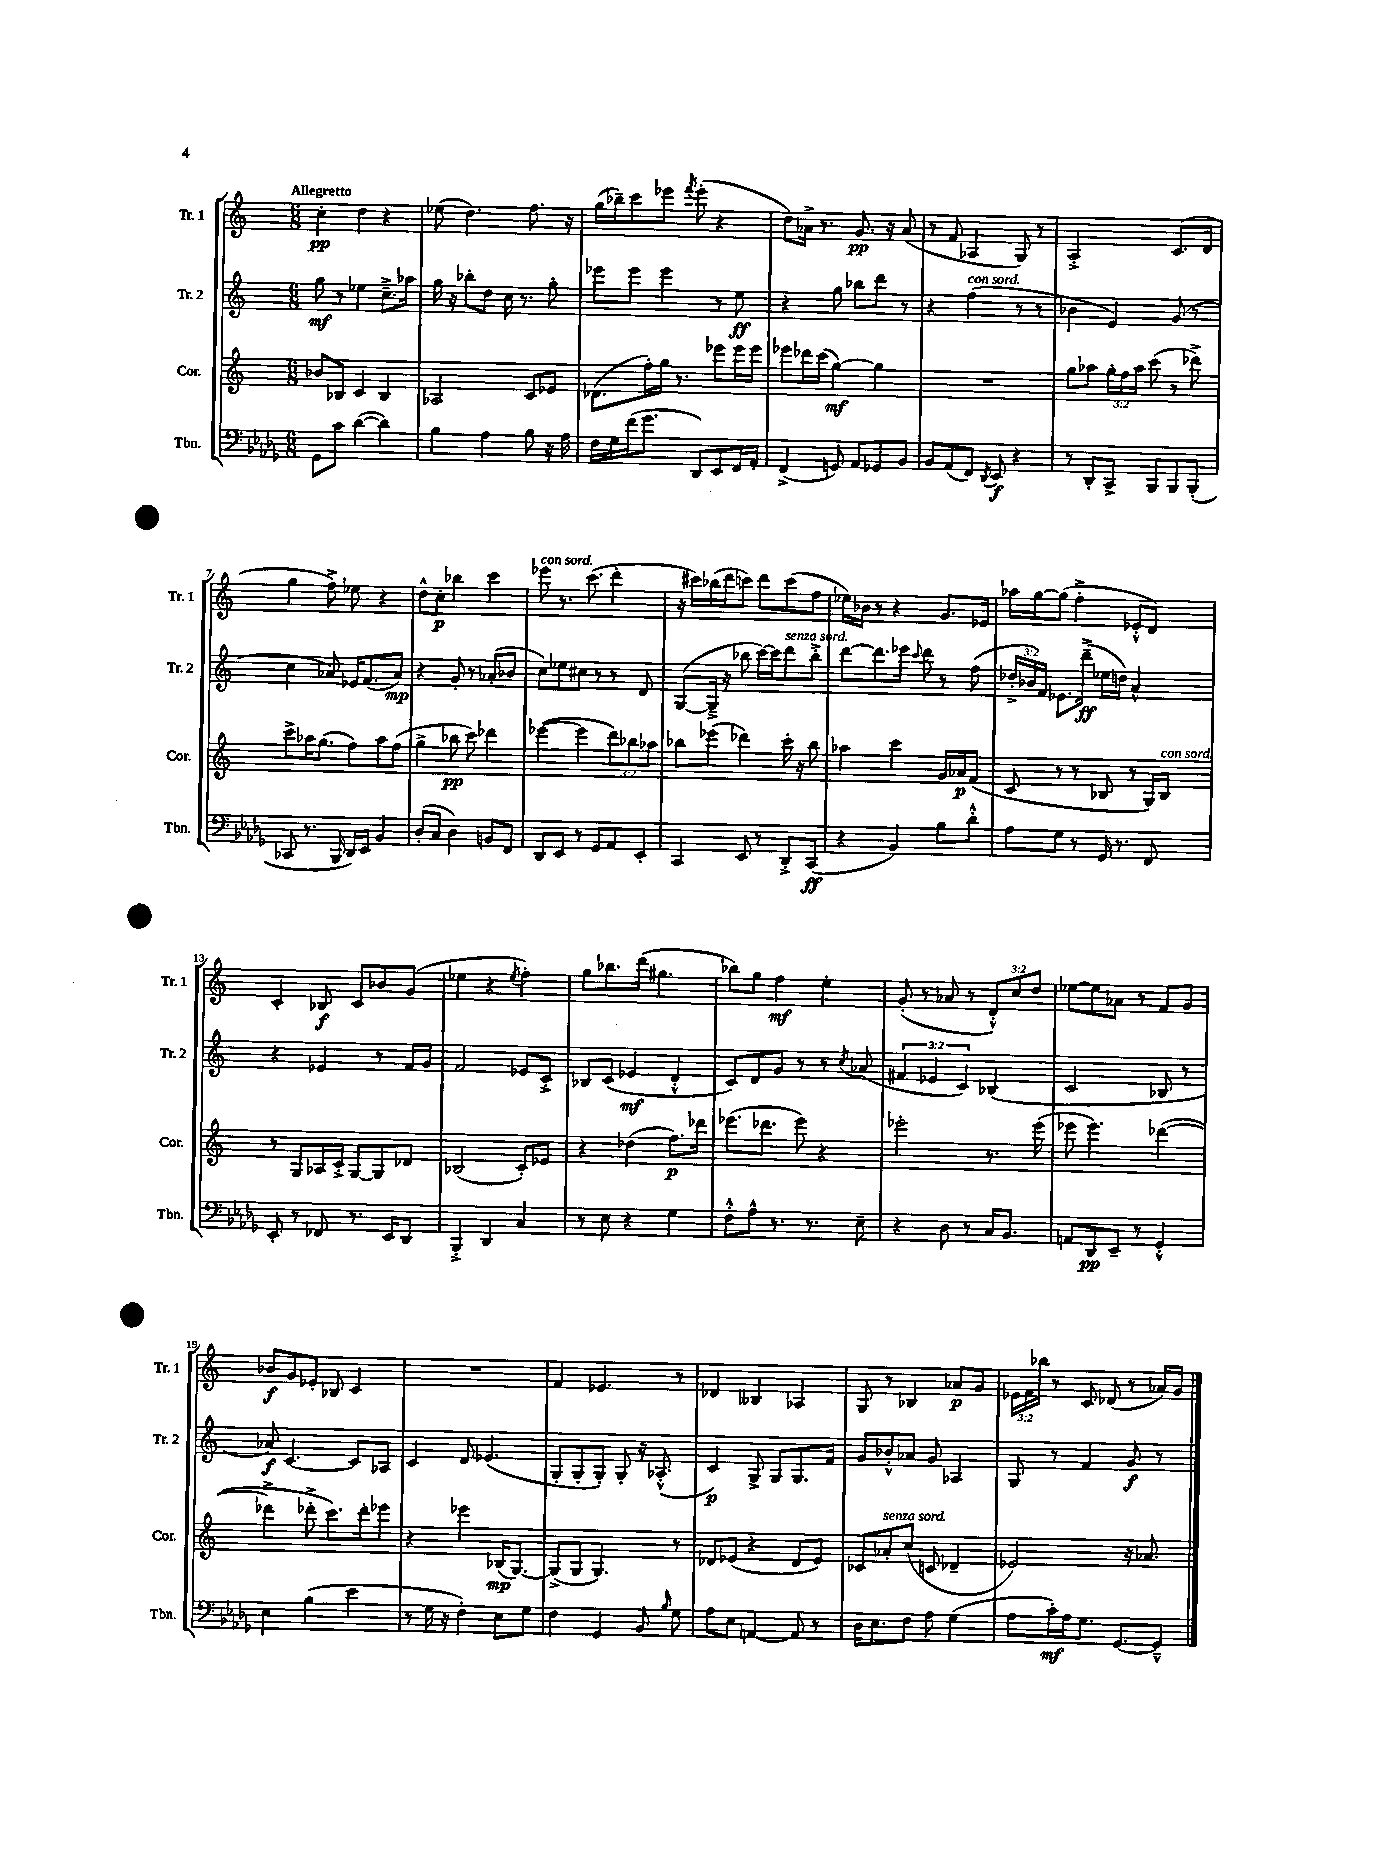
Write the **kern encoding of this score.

**kern	**kern	**kern	**kern
*staff4	*staff3	*staff2	*staff1
*clefF4	*clefG2	*clefG2	*clefG2
*k[b-e-a-d-g-]	*k[]	*k[]	*k[]
*M6/8	*M6/8	*M6/8	*M6/8
8GG-	8b-	8gg	4cc'
8c	8B-	8r	.
([4d-	4c	4ee-	4dd
4d-])	4B-	8.cc~^	4r
.	.	16aa-	.
=	=	=	=
4B-	2A-	16gg	(8ee-
.	.	16r	.
.	.	8bb-'	4.dd)
4A-	.	8dd	.
.	.	16cc	.
.	.	8.r	.
8B-	8c	.	8.ff
16r	8e-	8gg'	.
16A-	.	.	16r
=	=	=	=
16F	(8.d-	8eee-	(16gg
16G-	.	.	16bb-~)
(16f	.	8eee-	8ccc
8.g-	16ff')	.	.
.	16gg	4eee-	8eee-
.	8.r	.	.
.	.	.	8qfff
8DD-)	.	.	(8eee-'
8EE-	8eee-	8r	4r
16FF	16eee-	8ee	.
16AA-'	16eee-	.	.
=	=	=	=
(4FF^	8eee-	4r	8dd)
.	16ddd-	.	16a-^
.	(16ccc	.	8.r
8GG)	[4gg)	8gg	.
8AA-	.	8bb-	8.g
8GG-	4gg]	8ddd	.
.	.	.	16r
8BB-	.	8r	(8a-
=	=	=	=
8BB-	2.r	4r	8r
(8AA-	.	.	8f
8FF)	.	(4ff	4A-
8qDD-	.	.	.
8EE-	.	.	.
4r	.	8r	8G)
.	.	8r	8r
=	=	=	=
8r	8gg	4b-	2A'^
8DD-'	8aa-	.	.
8CC^	24gg'	4e)	.
.	24ff	.	.
.	24aa-	.	.
8BBB-	(8ccc	.	.
8BBB-	8r	(8g	(8.c
(8BBB-'	8ddd-^)	8r	.
.	.	.	16d
=	=	=	=
8CC-	8ccc^	4cc	4gg
8.r	16aa-	.	.
.	(8.gg	.	.
.	.	8a-)	8ff^)
16BBB-	.	.	.
16DD-)	8ff)	16e-	8ee-
16EE-	.	(8.f	.
4BB-	8aa-	.	4r
.	(8ff	8a-)	.
=	=	=	=
(8D-'	4gg^	4r	8dd^^
8C	.	.	8cc'
4D-)	8bb-	8g'	4bb-
.	8ccc)	8r	.
8BB	4ddd-	(8a-'	4ccc
8FF	.	8b-	.
=	=	=	=
8DD-	([4eee-	8cc)	8eee-
8EE-	.	8ee-	8.r
8r	4eee-]	8cc#	.
.	.	.	(8.ccc
8GG-	.	8r	.
8AA-	12ddd)	8r	4ddd'
.	12bb-	.	.
8EE-'	.	8d	.
.	12aa-	.	.
=	=	=	=
4CC	8bb-	([8G	16r
.	.	.	16ccc#)
.	(8eee-	16G~^]	(16bb-
.	.	16r	16ddd
8EE-	4ddd-)	8bb-	8ccc)
8r	.	[16ccc)	8ddd
.	.	16ccc]	.
8DD-'^	16ccc'	8ddd	(8ccc
.	16r	.	.
(8CC	8bb-	8bb-'^	8ff
=	=	=	=
4r	4aa-	[8ddd	16ee-)
.	.	.	16b-
.	.	8.ddd]	8r
4BB-)	4ccc	.	4r
.	.	16eee-	.
.	.	8qqccc	.
.	.	8ddd	.
8B-	16g	8r	8.g
.	16a-	.	.
8d-'^^	(8f	(8ff	.
.	.	.	16e-
=	=	=	=
8A-	8c	24dd-'^	16aa-
.	.	24b-)	.
.	.	.	[16gg
.	.	24f	.
8G-	8r	8.e-	(8gg]
8r	8r	.	4ff'^
.	.	(16ddd~^	.
16GG-	8B-	16ee-	.
8.r	.	16dd)	.
.	8r	4a^^	8e-'^^
8FF	16G)	.	8d)
.	16B-	.	.
=	=	=	=
8EE-'	8r	4r	4c'
8r	8G	.	.
8FF-	16A-	4e-	8B-
.	16c'^	.	.
8.r	[8G	.	8c
.	8G]	8r	8b-
16EE-	.	.	.
8DD-	8d-	16f	(8g
.	.	16g	.
=	=	=	=
4BBB-'^	(2B-	2f	4ee-
4DD-	.	.	4r
.	.	.	8qee-
4C	8c')	8e-	4ff')
.	8e-	8c'^	.
=	=	=	=
8r	4r	8B-	8gg
8E-	.	(8c	8.bb-
4r	(4dd-	4e-	.
.	.	.	(16ddd
.	.	.	4.gg#
4G-	8.ff)	4d'^^	.
.	16ddd-	.	.
=	=	=	=
8F'^^	(8.eee-	8c)	8bb-)
8A-^^	.	8d	8gg
.	8.ddd-	.	.
8.r	.	8g	4ff
.	8eee-)	8r	.
8.r	.	.	.
.	4r	8r	4ee'
.	.	8qcc	.
8E-~	.	(8a-	.
=	=	=	=
4r	2eee-'	6f#	(8g'
.	.	.	8r
.	.	6e-	.
8D-	.	.	8a-
.	.	6c)	.
8r	.	.	8r
16C	8.r	(4B-	12d'^^)
8.BB-	.	.	.
.	.	.	12cc
.	.	.	12dd
.	(16eee-	.	.
=	=	=	=
8AA	8eee-	2c	[8ee-
8DD-	4.eee-)	.	8ee-]
8EE-~	.	.	8a-
8r	.	.	8r
4GG-'^^	([4ddd-	8B-	8f
.	.	8r	8g
=	=	=	=
4E-	4ddd-^]	8a-)	8b-
.	.	[4.c	8g
(4B-	8ddd-'^	.	8e-'
.	8.ccc)	.	8B-
4e-	.	8c]	4c
.	16ddd-'	.	.
.	8eee-	8A-	.
=	=	=	=
8r	4r	4c	2.r
16G-	.	.	.
16r	.	.	.
4F')	4eee-	8d	.
.	.	(4.e-	.
8E-	(16B-	.	.
.	[8.G)	.	.
8G-	.	.	.
=	=	=	=
4F	(8G^]	8G'	4f
.	8G	8G'	.
4GG-	4.G)	8G')	4.e-
.	.	8G'	.
8BB-	.	16r	.
.	.	(8.A-'^^	.
16qqB-	.	.	.
8G-	8r	.	8r
=	=	=	=
8A-	8d-	4c)	4d-
8E-	(8e-	.	.
[4AA	4r	8G^	4B--
.	.	8G	.
8AA]	8d-	8.G	4A-
8r	8e-)	.	.
.	.	16f	.
=	=	=	=
16D-	8c-	8g	8G
8.E-	.	.	.
.	8a-'	8b-'^^	8r
8F	(8cc	8a-	4B-
8A-	8c	8g	.
(4G-	4d-~	4A-	8a-
.	.	.	8g
=	=	=	=
8A-	2e-)	8G	24e-
.	.	.	24f
.	.	.	24bb-
16c')	.	8r	8r
16A-	.	.	.
8.G-	.	4f	8c
.	.	.	(8d-
[8.GG-	.	.	.
.	16r	8g	8r
.	8.a-	.	.
8GG-~^^]	.	8r	16a-)
.	.	.	16g
==	==	==	==
*-	*-	*-	*-
